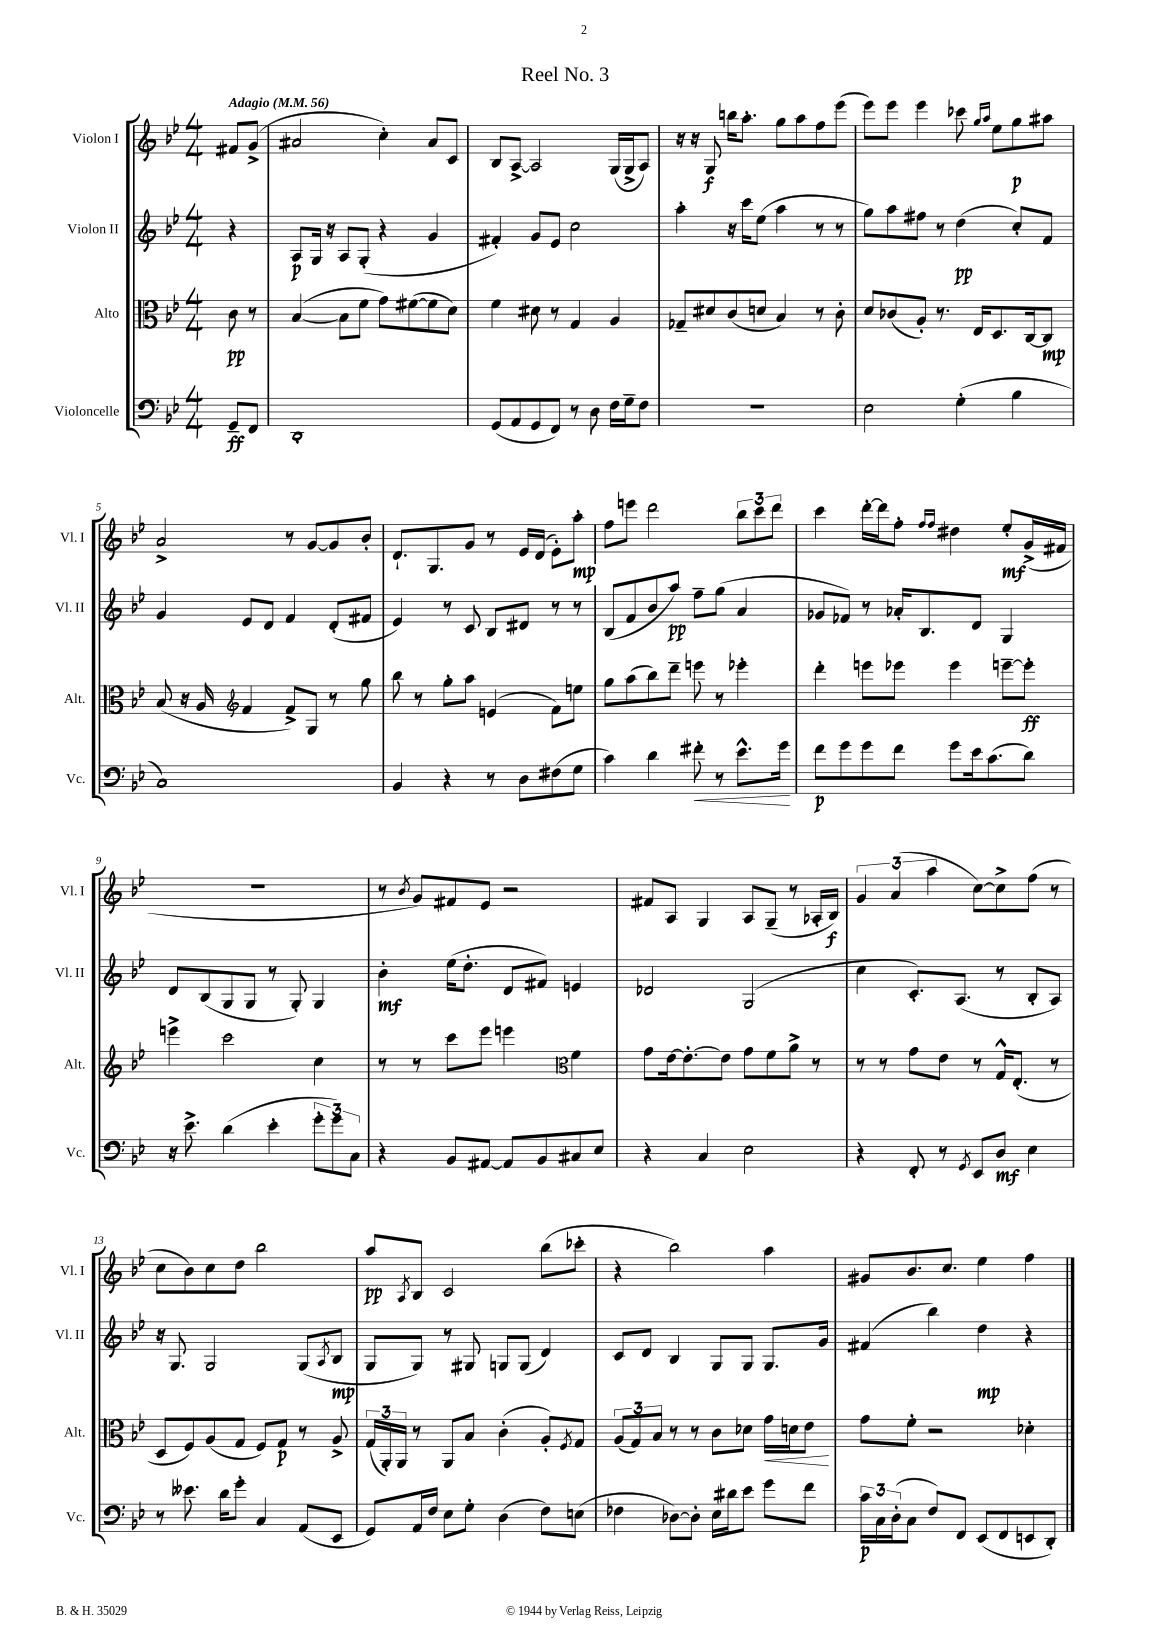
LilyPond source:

\header { title = "Reel No. 3" }
<<
\new StaffGroup <<
\new Staff = "s0" \with { instrumentName = "Violon I" shortInstrumentName = "Vl. I" } {
    \clef treble \key bes \major \numericTimeSignature \time 4/4 \partial 4 \tempo "Adagio" 4 = 56
    fis'8 g'8->( |
    ais'2 c''4-.) ais'8 c'8 |
    bes8 a8~-> a2 g16( g16-> a8) |
    r16 r16 g8\f b''16 a''8.-. g''8 a''8 f''8 ees'''8( |
    ees'''8) ees'''8 ees'''4 ces'''8 \grace { g''16 a''16 } ees''8 g''8\p ais''8 |
    a'2-> r8 g'8~ g'8 bes'8-. |
    d'8.-! g8. g'8 r8 ees'16 d'16( ees'8-.) a''8-.\mp |
    f''8 e'''8 d'''2 \tuplet 3/2 { bes''8 c'''8 d'''8 } |
    c'''4 d'''16~-. d'''16 f''8-. \grace { f''16 f''16 } dis''4 ees''8-.\mf g'16->( fis'16 |
    r1 |
    r8 \acciaccatura { bes'8 } g'8) fis'8 ees'8 r2 |
    fis'8 a8 g4 a8 g8--( r8 aes16-. bes16\f) |
    \tuplet 3/2 { g'4 a'4( a''4 } c''8~) c''8-> f''8( r8 |
    c''8 bes'8) c''8 d''8 bes''2 |
    a''8\pp \acciaccatura { a8 } bes8 c'2 bes''8( ces'''8-. |
    r4 bes''2) a''4 |
    gis'8 bes'8. c''8. ees''4 f''4 \bar "|." |
}
\new Staff = "s1" \with { instrumentName = "Violon II" shortInstrumentName = "Vl. II" } {
    \clef treble \key bes \major \numericTimeSignature \time 4/4 \partial 4
    r4 |
    a8\p g16 r16 a8 g8-.( r4 g'4 |
    fis'4-.) g'8 ees'8 c''2 |
    a''4-. r16 c'''16 ees''8( a''4 r8 r8 |
    g''8) a''8 fis''8 r8 d''4\pp( c''8-.) f'8 |
    g'4 ees'8 d'8 f'4 d'8-.( fis'8 |
    ees'4) r8 c'8 bes8 dis'8 r8 r8 |
    bes8( f'8 bes'8 a''8\pp) f''8-- g''8( a'4 |
    ges'8 fes'8) r8 aes'16-. bes8. d'8 g4 |
    d'8 bes8( g8 g8 r8 g8-.) g4 |
    bes'4-.\mf ees''16( d''8.-. d'8 fis'8) e'4 |
    des'2 g2( |
    c''4 c'8.-.) a8.( r8 bes8-. a8) |
    r16 g8. g2 g8( \acciaccatura { a8 } bes8\mp |
    g8 g8) r8 gis8 g8 g8( d'4) |
    c'8 d'8 bes4 g8 g8 g8. g'16 |
    fis'4( bes''4) d''4\mp r4 \bar "|." |
}
\new Staff = "s2" \with { instrumentName = "Alto" shortInstrumentName = "Alt." } {
    \clef alto \key bes \major \numericTimeSignature \time 4/4 \partial 4
    c'8\pp r8 |
    bes4~( bes8 f'8 g'8) fis'8~( fis'8 d'8) |
    f'4 dis'8 r8 g4 a4 |
    ges8-- dis'8 c'8( d'8 bes4) r8 c'8-. |
    d'8 ces'8( a8-.) r8. ees16 d8. c16~ c8\mp |
    bes8( r16 a16 \clef treble f'4 f'8->) g8 r8 g''8 |
    bes''8 r8 g''8-. a''8 e'4( f'8) e''8 |
    g''8 a''8( bes''8) d'''8-- e'''8 r8 ees'''4-. |
    d'''4-. e'''8 ees'''8 ees'''4 e'''8~-- e'''8-.\ff |
    e'''4-> c'''2 c''4 |
    r8 r8 c'''8 ees'''8 e'''4 \clef alto f'4 |
    g'8 ees'16~ ees'8.~-. ees'8 g'8 f'8 a'8-> r8 |
    r8 r8 g'8 ees'8 r8 g16-^ ees8.-.( r8 |
    d8 f8) a8( g8 f8) g8\p r8 a8-> |
    \tuplet 3/2 { g16( a,16-.) a,16 } r8 a,8 bes8 c'4-.( a8-.) \acciaccatura { f8 } g8 |
    \tuplet 3/2 { a8( g8) bes8 } r8 r8 c'8 des'8 g'16\< d'16 ees'8\! |
    g'8 f'8-. r2 des'4-. \bar "|." |
}
\new Staff = "s3" \with { instrumentName = "Violoncelle" shortInstrumentName = "Vc." } {
    \clef bass \key bes \major \numericTimeSignature \time 4/4 \partial 4
    g,8--\ff f,8 |
    d,1-. |
    g,8( a,8 g,8 f,8) r8 d8 f16 g16-- f8 |
    R1 |
    ees2 g4-.( bes4 |
    c1) |
    bes,4 r4 r8 d8 fis8( g8 |
    c'4) d'4 fis'8-.\< r8 ees'8.-^ g'16\! |
    f'8\p g'8 g'8 f'8 g'8 ees'16 c'8.( d'8) |
    r16 ees'8.-> d'4( ees'4-. \tuplet 3/2 { g'8-. g'8) c8 } |
    r4 bes,8 ais,8~ ais,8 bes,8 cis8 ees8 |
    r4 c4 ees2 |
    r4 f,8-. r8 \acciaccatura { g,8 } ees,8 d8\mf ees4 |
    r8 eeses'8. d'16 g'8-. c4 a,8( ees,8 |
    g,8) a,16 f16 ees8 g8-. d4( f8) e8( |
    fes4 des8~) des8-. ees16 dis'16 ees'8 g'8 f'8 |
    \tuplet 3/2 { c'16\p c16 d16-.( } c8 f8) f,8 ees,8( f,8 e,8 d,8-.) \bar "|." |
}
>>
>>
